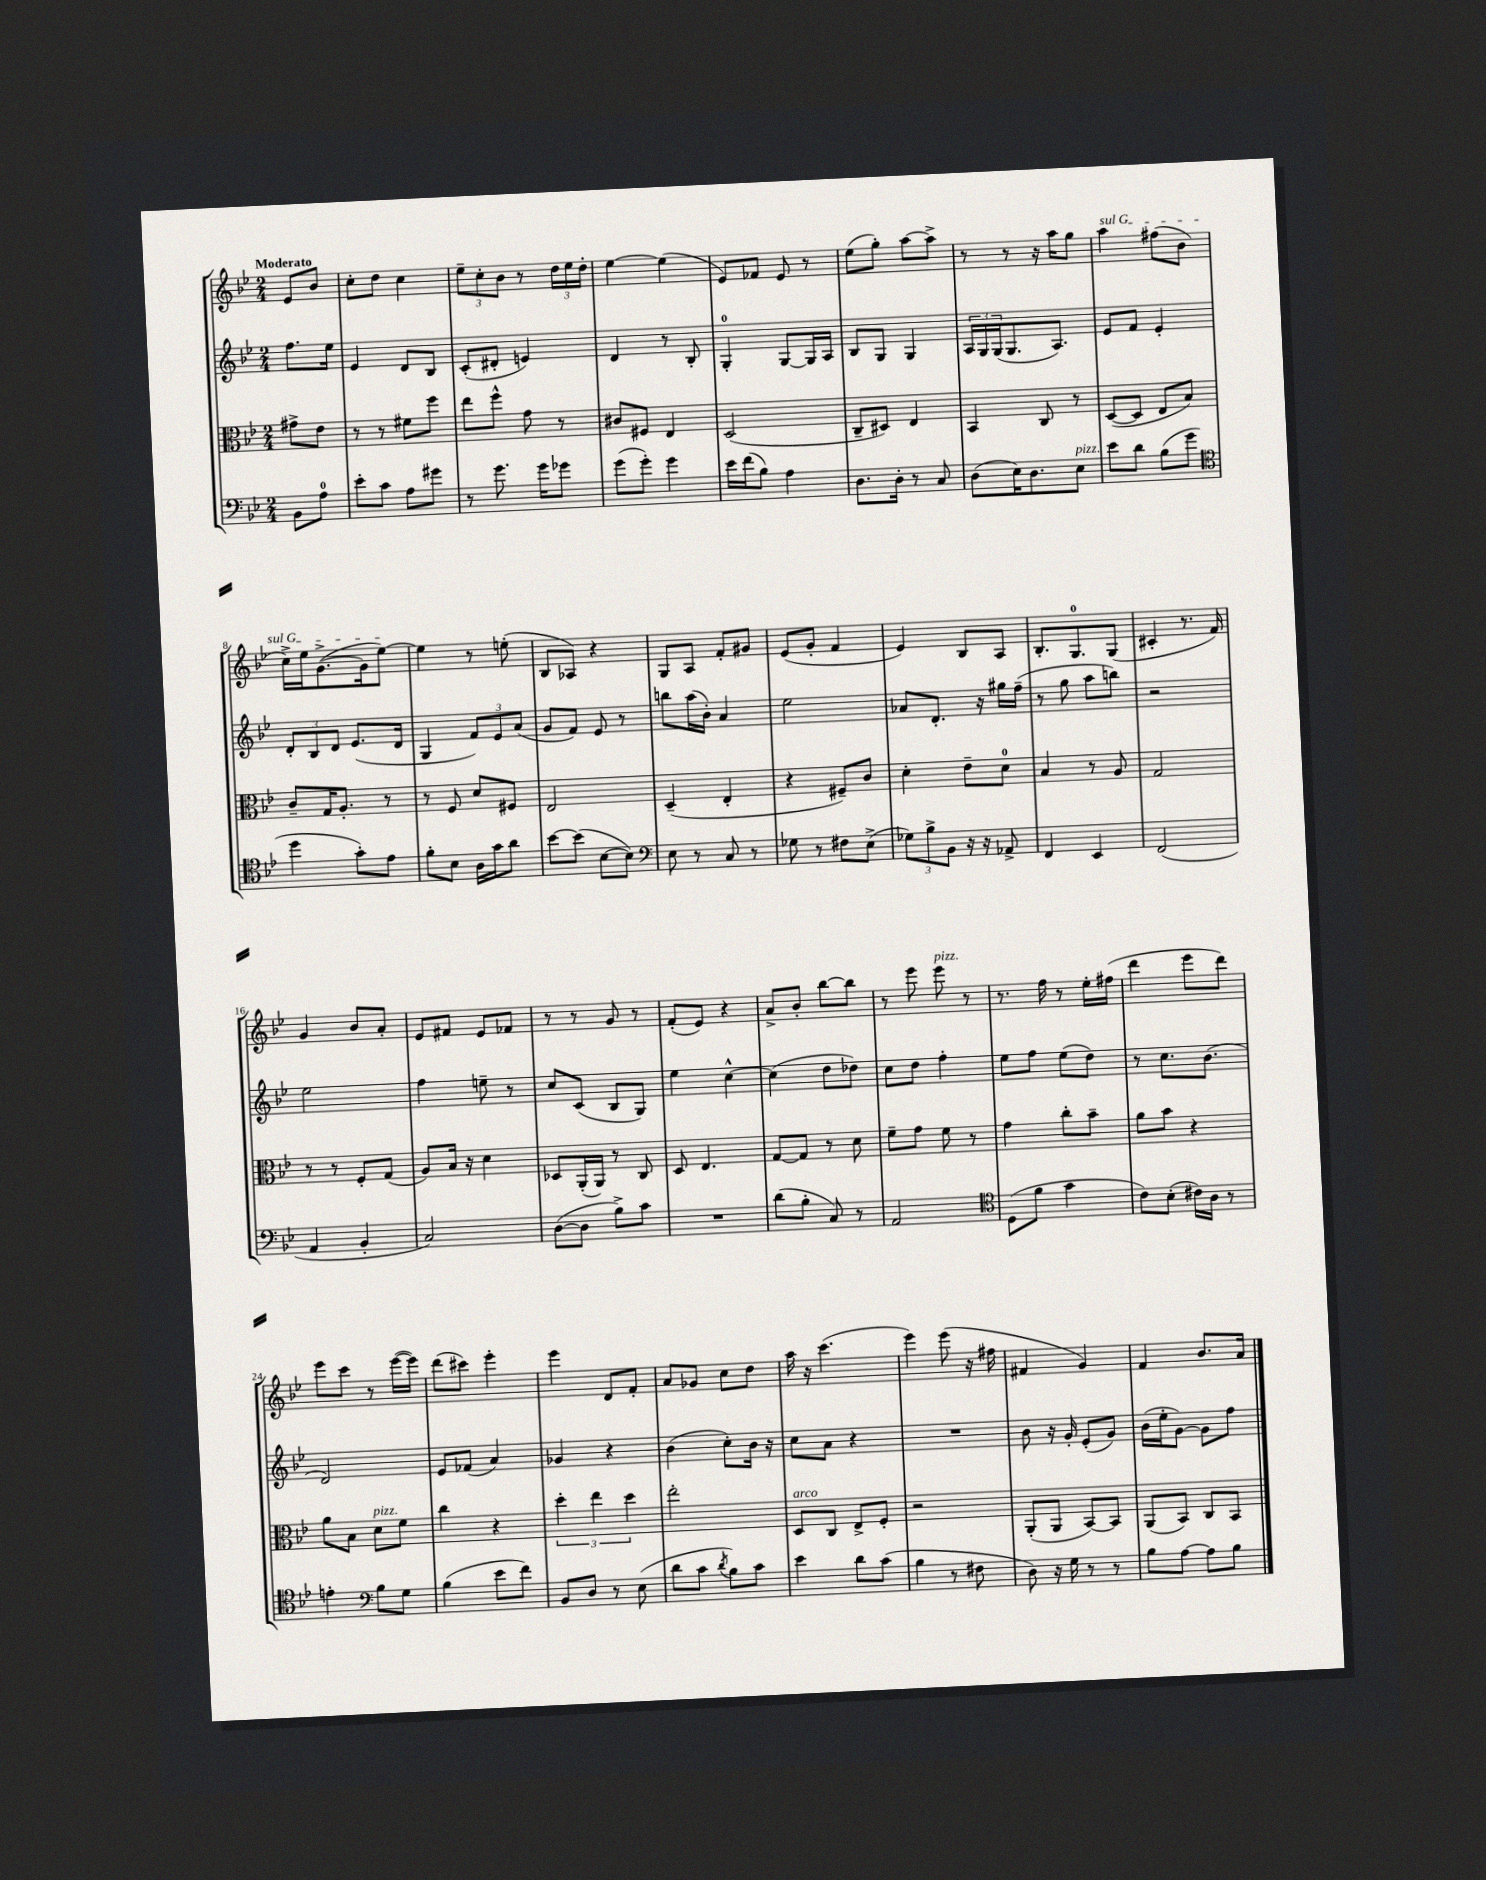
<<
\new StaffGroup <<
\new Staff = "s0" {
    \clef treble \key bes \major \numericTimeSignature \time 2/4 \partial 4 \tempo "Moderato"
    ees'8 bes'8 |
    c''8-. d''8 c''4 |
    \tuplet 3/2 { ees''8-- c''8-. bes'8 } r8 \tuplet 3/2 { d''16 ees''16 d''16-. } |
    ees''4~ ees''4( |
    ees'8) fes'8 ees'8 r8 |
    ees''8( g''8-.) a''8~ a''8-> |
    r8 r8 r16 a''16 g''8 |
    \once \override TextSpanner.bound-details.left.text = \markup { \italic "sul G" } a''4\startTextSpan fis''8( bes'8 |
    c''16->) ees''16 g'8.~->( g'16 ees''8~\stopTextSpan) |
    ees''4 r8 e''8-.( |
    bes8 aes8) r4 |
    g8 a8 f'8-. gis'8 |
    ees'8( g'8-. f'4 |
    ees'4) bes8 a8 |
    bes8.-. g8.-0 g8( |
    cis'4-. r8. f'16) |
    g'4 bes'8 a'8-. |
    ees'8 fis'8 ees'8 fes'8 |
    r8 r8 g'8 r8 |
    f'8-.( ees'8) r4 |
    a'8-> bes'8-. bes''8~ bes''8 |
    r8 ees'''8 ees'''8^\markup { \italic "pizz." } r8 |
    r8. f''16 r8 ees''16-. fis''16( |
    d'''4 ees'''8 d'''8) |
    ees'''8 c'''8 r8 ees'''16~( ees'''16) |
    d'''8( cis'''8) ees'''4-. |
    ees'''4 d'8 f'8-. |
    a'8 ges'8 c''8 d''8 |
    a''16 r16 c'''4.( |
    ees'''4) ees'''8( r16 fis''16 |
    fis'4 g'4) |
    f'4 bes'8. a'16 \bar "|." |
}
\new Staff = "s1" {
    \clef treble \key bes \major \numericTimeSignature \time 2/4 \partial 4
    f''8. ees''16 |
    ees'4 d'8 bes8 |
    c'8-.( dis'8-. e'4) |
    d'4 r8 bes8-. |
    g4-0-. g8~ g16 a16 |
    bes8 g8 g4 |
    \tuplet 3/2 { a16 g16 g16( } g8. a8.) |
    ees'8 f'8 ees'4-. |
    \tuplet 3/2 { d'8-. bes8 d'8 } ees'8.( d'16 |
    g4 \tuplet 3/2 { f'8) ees'8 a'8( } |
    g'8 f'8) ees'8 r8 |
    b''8 a''16( bes'16-.) a'4 |
    ees''2 |
    aes'8 d'8.-. r16 gis''16 f''16--( |
    r8 g''8 a''8 b''8) |
    r2 |
    ees''2 |
    f''4 e''8-- r8 |
    c''8 c'8( bes8 g8) |
    ees''4 c''4~-^ |
    c''4( d''8 des''8) |
    c''8 d''8 f''4-. |
    ees''8 f''8 ees''8( d''8) |
    r8 c''8. bes'8.( |
    d'2) |
    ees'8 fes'8( a'4) |
    ges'4 r4 |
    bes'4( c''8-.) bes'16 r16 |
    c''8 a'8 r4 |
    R2 |
    bes'8 r16 g'16-. ees'8-.( g'8) |
    bes'16( ees''16-. g'8~) g'8 f''8 \bar "|." |
}
\new Staff = "s2" {
    \clef alto \key bes \major \numericTimeSignature \time 2/4 \partial 4
    gis'8-> ees'8 |
    r8 r8 fis'8 f''8 |
    ees''8 f''8-^ g'8 r8 |
    cis'8 fis8 ees4 |
    d2( |
    c8-- dis8) ees4 |
    bes,4 c8 r8 |
    d8~( d8 ees8 bes8) |
    c'8-- g16 a8.-. r8 |
    r8 f8 d'8 fis8 |
    ees2 |
    d4--( ees4-. |
    r4 fis8--) c'8 |
    d'4-. ees'8-- d'8-0 |
    bes4 r8 a8 |
    g2 |
    r8 r8 f8-. g8( |
    a8) bes16 r16 d'4 |
    des8 a,16-.( a,16) r8 c8 |
    d8 ees4. |
    g8~ g8 r8 d'8 |
    f'8-- g'8 f'8 r8 |
    g'4 c''8-. bes'8-- |
    a'8 bes'8 r4 |
    a'8 bes8 d'8^\markup { \italic "pizz." } f'8 |
    c''4 r4 |
    \tuplet 3/2 { d''4-. ees''4 d''4 } |
    ees''2-. |
    d8^\markup { \italic "arco" } c8 ees8-> f8-. |
    r2 |
    a,8-.( a,8 bes,8~) bes,8 |
    a,8( bes,8) c8 bes,8 \bar "|." |
}
\new Staff = "s3" {
    \clef bass \key bes \major \numericTimeSignature \time 2/4 \partial 4
    bes,8 a8-0 |
    ees'8-. c'8 a8 gis'8 |
    r8 g'8. g'16 ges'8 |
    g'8( g'8-.) g'4 |
    ees'16 f'16( bes8) a4 |
    d8. d16-. r8 c8 |
    d8( ees16) d8. ees8^\markup { \italic "pizz." } |
    ees'8 d'8 bes8( g'8 |
    \clef tenor d''4 g'8-.) ees'8 |
    f'8-. bes8 a16 g'16 a'8 |
    bes'8~ bes'8( bes8~ bes8) |
    \clef bass ees8 r8 c8 r8 |
    ges8 r8 fis8 ees8->( |
    \tuplet 3/2 { ges8) bes8-> bes,8 } r16 r16 aes,8-> |
    f,4 ees,4 |
    f,2( |
    a,4 bes,4-. |
    c2) |
    d8~( d8 bes8->) c'8 |
    R2 |
    d'8( bes8-. c8) r8 |
    a,2 |
    \clef tenor d8( f'8 g'4 |
    c'8) bes8-.( cis'16) a16 r8 |
    e'4-. \clef bass bes8 g8 |
    bes4( ees'8 f'8) |
    bes,8 d8 r8 ees8( |
    d'8 c'8 \acciaccatura { d'8 } bes8) c'8 |
    ees'4 d'8 c'8( |
    bes4 r8 fis8 |
    d8) r16 g16 r8 r8 |
    bes8 a8~ a8 bes8 \bar "|." |
}
>>
>>
